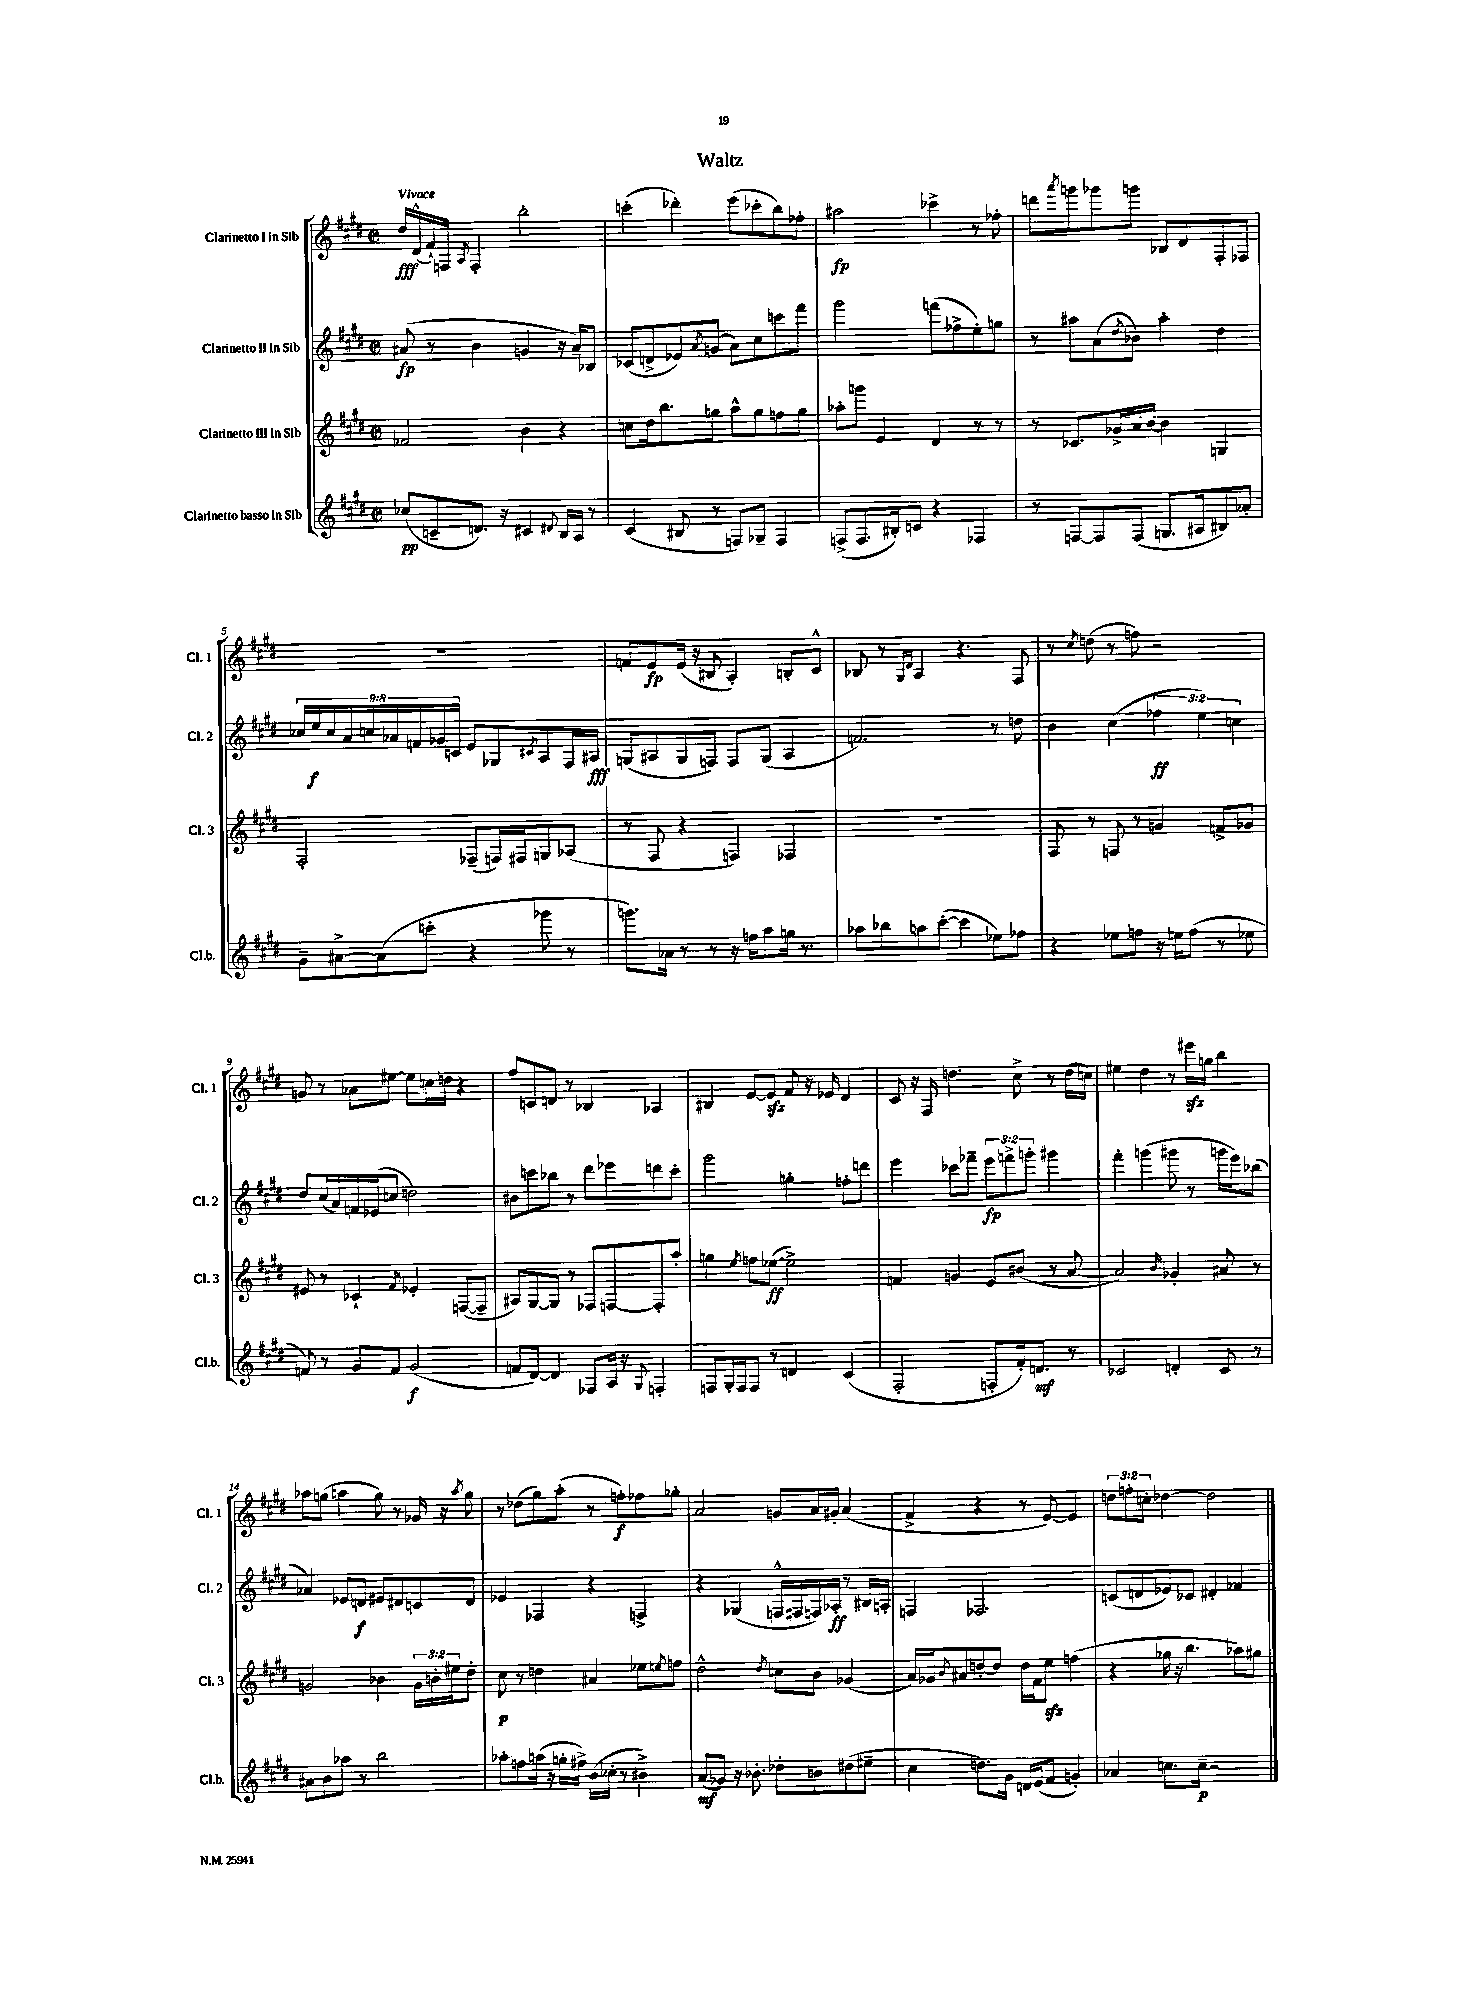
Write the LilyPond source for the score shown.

\header { title = "Waltz" }
<<
\new StaffGroup <<
\new Staff = "s0" \with { instrumentName = "Clarinetto I in Sib" shortInstrumentName = "Cl. 1" } {
    \clef treble \key e \major \defaultTimeSignature \time 2/2 \override Staff.TupletNumber.text = #tuplet-number::calc-fraction-text \tempo "Vivace"
    dis''16\fff dis'16-^( fis'16-!) f16 \acciaccatura { a8 } f4-. b''2-. |
    c'''4-.( des'''4-.) e'''8( ces'''8-. b''8) fes''8-. |
    ais''2\fp ces'''4-> r8 fes''8-. |
    d'''8 \acciaccatura { a'''8 } g'''8 ges'''8 g'''8 bes8 dis'8 fis8-. fes8 |
    R1 |
    f'8 e'8\fp e'16( r16 bis8 a4-.) b8-. cis'8-^ |
    bes8 r8 \grace { gis16 dis'16 } a4 r4. fis8 |
    r8 \acciaccatura { cis''8 } d''8( r8 f''8) r2 |
    g'8 r8 aes'8 eis''8~ eis''8 c''16 d''16 r4 |
    fis''8 c'8 d'8 r8 bes4 aes4 |
    bis4 e'8~ e'8\sfz fis'8 r16 ees'16 dis'4 |
    cis'8 r16 fis16 d''4. cis''8-> r8 d''16( c''16) |
    eis''4 dis''4 r8 eis'''16\sfz g''16 b''4 |
    aes''8 g''8( a''4 g''8) r8 ges'16 r16 \acciaccatura { a''8 } g''8 |
    r8 des''8( gis''8) a''8-.( r8 f''8-.\f) fes''8 ges''8-. |
    a'2 g'8 a'16 gis'16-. a'4( |
    fis'4-> r4 r8 e'8~) e'4 |
    \tuplet 3/2 { d''8 f''8-. c''8-. } des''4~ des''2 \bar "|." |
}
\new Staff = "s1" \with { instrumentName = "Clarinetto II in Sib" shortInstrumentName = "Cl. 2" } {
    \clef treble \key e \major \defaultTimeSignature \time 2/2 \override Staff.TupletNumber.text = #tuplet-number::calc-fraction-text
    ais'8\fp( r8 b'4 g'4 r16 ais'16--) bes8 |
    ces'8( d'8-> ees'8) \acciaccatura { a'8 } g'8( a'8) cis''8 c'''8 fis'''8 |
    gis'''2 f'''8( fes''8-> e''8-.) g''8 |
    r8 ais''8 a'8( \acciaccatura { dis''8 } bes'8) ais''4-. dis''4 |
    \tuplet 9/8 { ces''16 e''16\f ces''16 a'16 c''16 aes'16 f'16 ges'16 c'16 } e'8 ges8 \acciaccatura { cis'8 } a8 fis16 ais16\fff |
    g8( ais8 g8 f8) f8 g8( ais4 |
    f'2.) r8 d''8 |
    b'4 cis''4( \tuplet 3/2 { fes''4\ff e''4) c''4 } |
    dis''8 cis''16( a'16) f'16 ees'16( c''8 d''2) |
    bis'8 c'''8 bes''8 r8 dis'''8 ees'''8 d'''8 c'''8-. |
    gis'''2 g''4-. f''8-. d'''8 |
    e'''4 ces'''8 fes'''8-- \tuplet 3/2 { e'''8\fp f'''8-> g'''8-. } gis'''4 |
    fis'''4-. g'''4( gis'''8 r8 g'''16 e'''16) bes''8( |
    aes'4) ees'8 d'8\f eis'8 dis'8 c'8 dis'8 |
    ees'4 fes4 r4 f4-> |
    r4 ges4( f16-^ fis16 f16) aes16-.\ff r8 bis16 a16-. |
    f4 fes2. |
    c'8( d'8 ees'8) ces'8 dis'4-. fes'4 \bar "|." |
}
\new Staff = "s2" \with { instrumentName = "Clarinetto III in Sib" shortInstrumentName = "Cl. 3" } {
    \clef treble \key e \major \defaultTimeSignature \time 2/2 \override Staff.TupletNumber.text = #tuplet-number::calc-fraction-text
    fes'2 b'4 r4 |
    c''8 dis''16 b''8. g''8 a''8-^ g''8 f''8 g''8 |
    aes''8-. g'''8 e'4 dis'4 r8 r8 |
    r8 ces'8. ges'16-> a'16 b'16~ b'4 g4 |
    fis2-. fes8--( f16) fis16 g8 aes8( |
    r8 fis8 r4 f4) fes4 |
    R1 |
    fis8 r8 f8 r8 g'4 f'8-> ges'8 |
    eis'8 r8 ces'4-! \acciaccatura { fis'8 } ees'4-. f8~( f8-- |
    ais8) gis8~ gis8 r8 fes8 f8~ f8-. a''8-. |
    g''4 \acciaccatura { e''8 } f''8 ees''8~\ff( ees''2->) |
    f'4 g'4 e'8 bis'8( r8 a'8~ |
    a'2) \grace { b'16 } ges'4-. ais'8 r8 |
    g'2 bes'4 \tuplet 3/2 { g'16 b'16-. eis''16 } dis''8-. |
    cis''8\p r8 d''4 ais'4 ees''8 \acciaccatura { e''8 } f''8 |
    dis''2-^ \acciaccatura { dis''8 } c''8 b'8 ges'4( |
    a'16) ges'16 \acciaccatura { b'8 } ais'8 d''8~-. d''8 d''16 fis'16 e''8\sfz f''4( |
    r4 ges''16 r16 b''4. aes''8) gis''8 \bar "|." |
}
\new Staff = "s3" \with { instrumentName = "Clarinetto basso in Sib" shortInstrumentName = "Cl.b." } {
    \clef treble \key e \major \defaultTimeSignature \time 2/2
    ces''8\pp( c'8-- d'8.) r16 cis'4 \appoggiatura { dis'8 } b16 a16 r8 |
    cis'4( bis8 r8 f8) ges8-- f4 |
    f8->( f8. bis16-.) c'8 r4 fes4 |
    r8 f8~ f8 f8( g8. ais16 bis8) aes'8-. |
    gis'8-- ais'8~-> ais'8( c'''8-. r4 ges'''8 r8 |
    g'''8.) aes'16 r8 r8 r16 f''16 a''8 g''16 r8. |
    aes''8 bes''8 a''8 cis'''8~-.( cis'''4 ees''8) fes''8 |
    r4 ees''8 f''8 r16 e''16 f''8( r8 ees''8 |
    f'8) r8 gis'8 f'8 gis'2\f( |
    f'8 dis'8~) dis'4 fes8 a16 r16 \appoggiatura { gis8 } f4-. |
    f8 gis16-. f16 f8 r8 d'4 cis'4( |
    fis2-. f8-. fis'16-.) d'8.\mf r8 |
    ces'2 d'4-. ces'8 r8 |
    ais'8 b'8 aes''8 r8 b''2 |
    aes''8-. f''8 a''16( r16 g''16-. fis''16->) b'16( ces''16-. r8 bis'4->) |
    a'8\mf( ges'8) r16 bes'8.-. des''8-. b'8 dis''8( eis''8-- |
    cis''4 d''8.) gis'16 d'16 e'16( fis'8 g'4-.) |
    aes'4 c''8. c''16--\p r2 \bar "|." |
}
>>
>>
